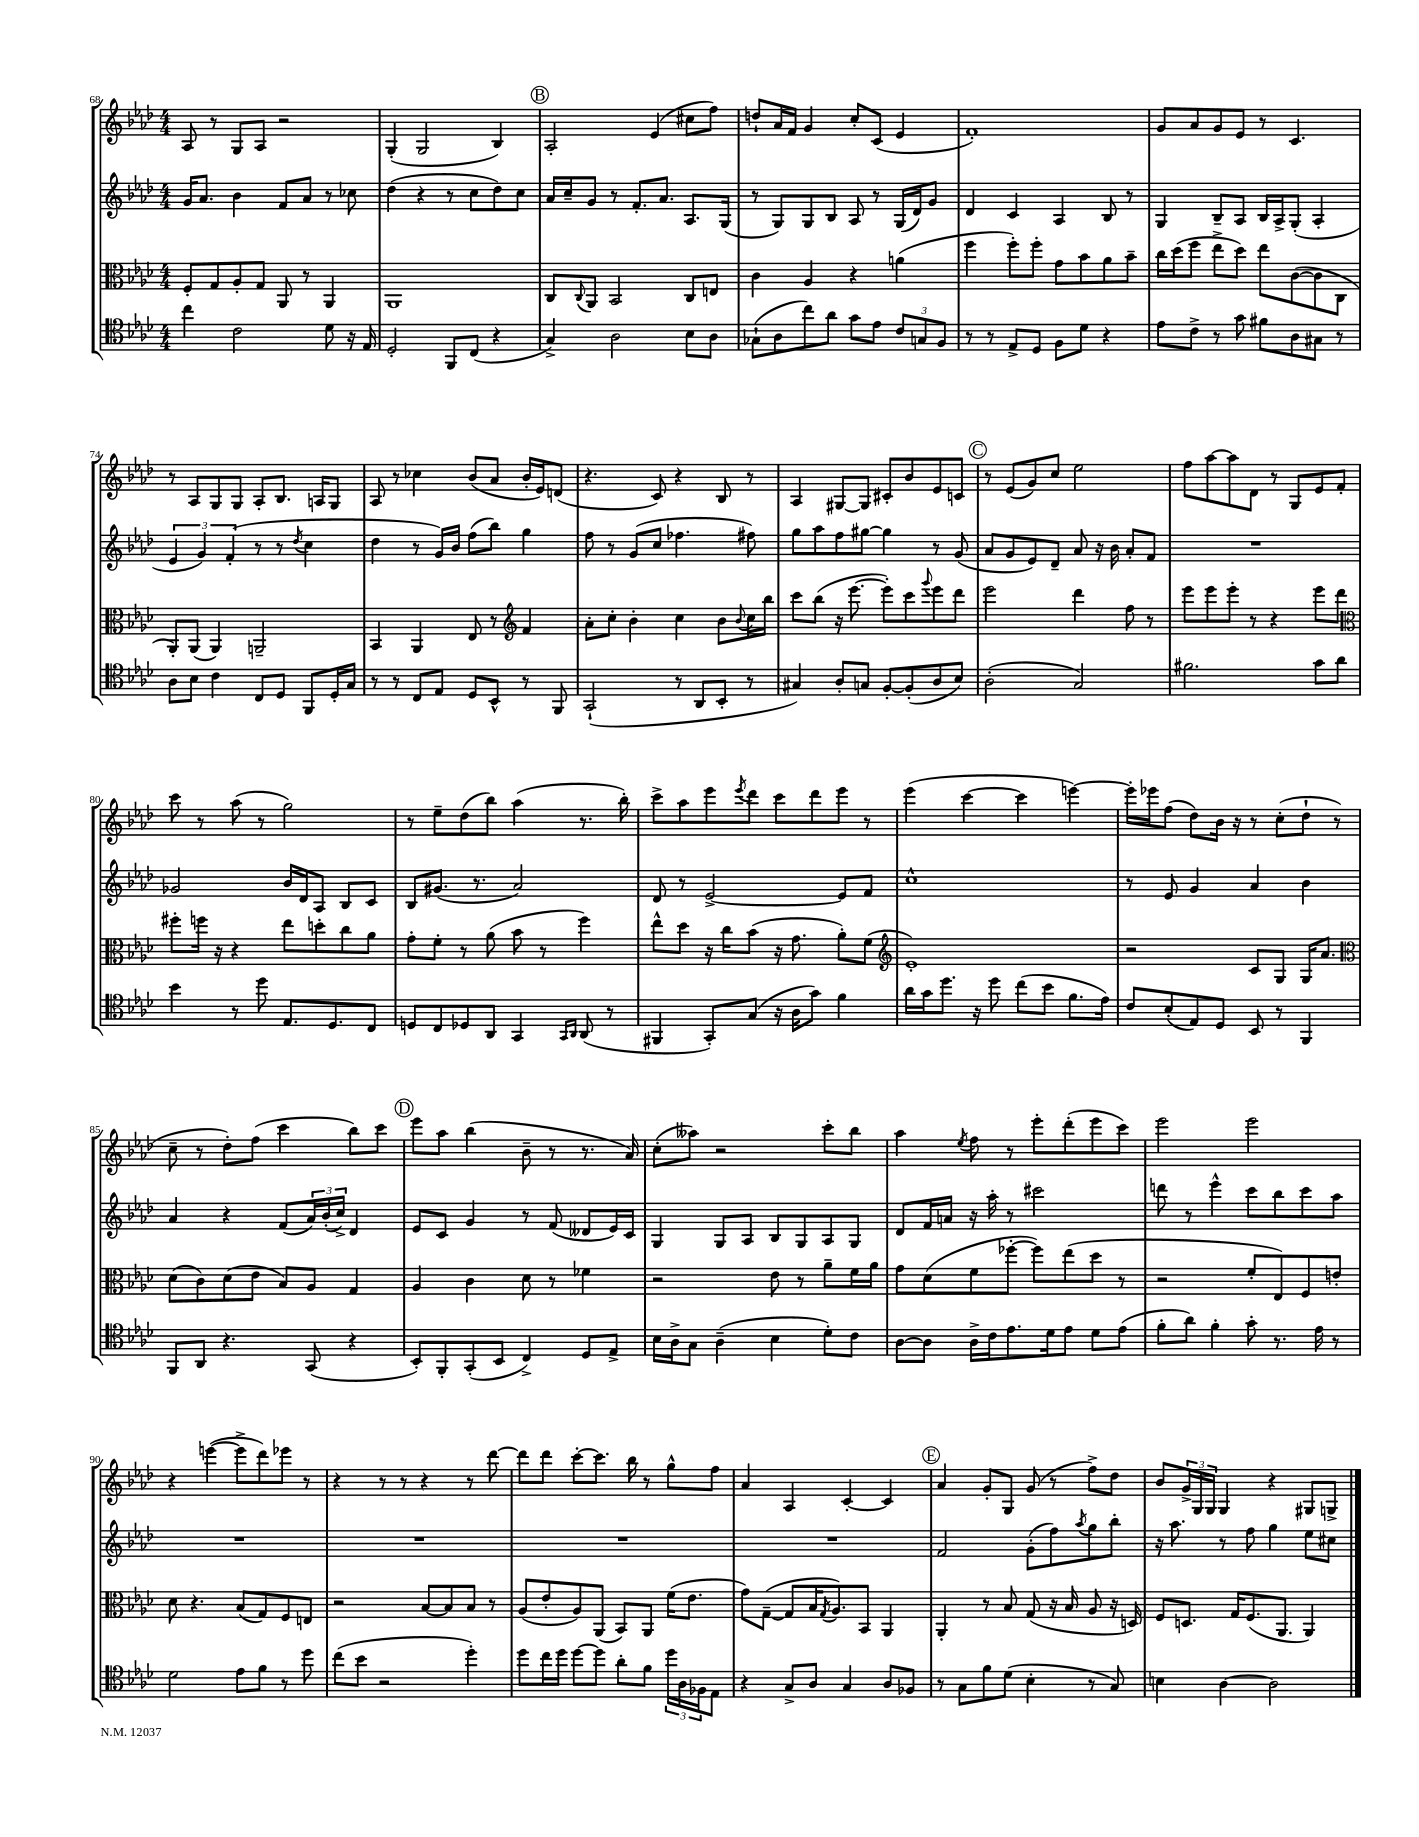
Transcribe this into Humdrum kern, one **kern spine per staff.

**kern	**kern	**kern	**kern
*part4	*part3	*part2	*part1
*staff4	*staff3	*staff2	*staff1
*clefC4	*clefC3	*clefG2	*clefG2
*k[b-e-a-d-]	*k[b-e-a-d-]	*k[b-e-a-d-]	*k[b-e-a-d-]
*M4/4	*M4/4	*M4/4	*M4/4
=68	=68	=68	=68
4cc\	8F'/L	16g/KL	8A-/
.	.	8.a-/J	.
.	8G/	.	8r
2c\	8A-'/	4b-\	8G/L
.	8G/J	.	8A-/J
.	8AA-/	8f/L	2r
.	8r	8a-/J	.
8d-\	4AA-/	8r	.
16r	.	8cc-X\	.
16E-/	.	.	.
=69	=69	=69	=69
2D-'/	1AA-	(4dd-\	(4G'/
.	.	4r	2G/
8FF/L	.	8r	.
(8C/J	.	8cc\L	.
4r	.	8dd-\)	4B-/)
.	.	8cc\J	.
!!LO:REH:place=s1:t=B
=70	=70	=70	=70
4G^/)	8C/L	16a-/LL	2A-'/
.	.	16cc~/J	.
.	8qqC/	.	.
.	8AA-/J	8g/J	.
2A-\	2BB-/	8r	.
.	.	8.f'/L	.
.	.	.	(4e-/
.	.	8.a-/J	.
8B-\L	8C/L	8.A-/L	8cc#X\L
8A-\J	8En/J	.	8ff\J)
.	.	(16G/Jk	.
=71	=71	=71	=71
(8G-X`\L	4c\	8r	8ddn`/L
8A-\	.	8G/L)	16a-/L
.	.	.	16f/JJ
8cc\)	4A-/	8G/	4g/
8a-\J	.	8B-/J	.
8g\L	4r	8A-/	8cc'/L
8e-\J	.	8r	(8c/J
12c/L	(4an\	(16G/LL	4e-/
.	.	16d-/J)	.
12Gn/	.	.	.
.	.	8g/J	.
12F/J	.	.	.
=72	=72	=72	=72
8r	4ff\	4d-/	1f')
8r	.	.	.
8E-^/L	8ff'\L)	4c/	.
8D-/J	8ff'\J	.	.
8F\L	8g\L	4A-/	.
8d-\J	8b-\	.	.
4r	8a-\	8B-/	.
.	8b-~\J	8r	.
=73	=73	=73	=73
8e-\L	16cc\LL	4G/	8g/L
.	(16dd-\J	.	.
8c^\J	8ff\J	.	8a-/
8r	8ee-^\L	8B-~/L	8g/
8g\	8dd-\J)	8A-/J	8e-/J
8f#X\L	8ee-\L	16B-/LL	8r
.	.	16A-^/J	.
8A-\	([8c\	(8G'/J	4.c/
8G#X\J	8c\]	4A-'/	.
8r	8C\J	.	.
!!LO:LB:g=z
=74	=74	=74	=74
8A-\L	8AA-'/L)	6e-/	8r
8B-\J	(8AA-/J	.	8A-/L
.	.	6g/)	.
4c\	4AA-/)	.	8G/
.	.	(6f'/	.
.	.	.	8G/J
8C/L	2AAn~/	8r	8A-'/L
8D-/J	.	8r	8.B-/J
.	.	8qdd-/	.
8FF/L	.	4cc\	.
.	.	.	16An/KL
16D-'/L	.	.	8G/J
16G/JJ	.	.	.
=75	=75	=75	=75
8r	4BB-/	4dd-\	8A-/
8r	.	.	8r
8C/L	4AA-/	8r	4cc-X\
8E-/J	.	16g/LL)	.
.	.	16b-/JJ	.
8D-/L	8E-/	(8ff\L	(8b-/L
8BB-^^/J	8r	8bb-\J)	8a-/J
*	*clefG2	*	*
8r	4f/	4gg\	16b-'/LL
.	.	.	16e-/J)
8FF/	.	.	(8dn/J
=76	=76	=76	=76
(2GG`/	8a-'\L	8ff\	4.r
.	8cc'\J	8r	.
.	4b-'\	(8g/L	.
.	.	8cc/J	8c/)
8r	4cc\	4.ff-X\	4r
8AA-/L	.	.	.
8BB-'/J	8b-\L	.	8B-/
.	8qqb-/	.	.
8r	16cc\L	8ff#X\)	8r
.	16bb-\JJ	.	.
=77	=77	=77	=77
4G#X/)	8ccc\L	8gg\L	4A-/
.	(8bb-\J	8aa-\	.
8A-'/L	16r	8ff\	[8G#X/L
.	[8.eee-\	.	.
8Gn/J	.	[8gg#X\J	8G#/J]
[8F'/L	8eee-'\L])	4gg#\]	8c#X'/L
(8F'/]	8ccc\	.	8b-/
.	8qqggg/	.	.
8A-/	8eee-\	8r	8e-/
8B-/J)	8ddd-\J	(8g/	8cn/J
!!LO:REH:place=s1:t=C
=78	=78	=78	=78
(2A-'\	2eee-\	8a-/L	8r
.	.	8g/	(8e-/L
.	.	8e-/)	8g/)
.	.	8d-~/J	8cc/J
2G/)	4ddd-\	8a-/	2ee-\
.	.	16r	.
.	.	16b-\	.
.	8ff\	8a-'/L	.
.	8r	8f/J	.
=79	=79	=79	=79
2.f#X\	8eee-\L	1r	8ff\L
.	8eee-\	.	[8aa-\
.	8eee-'\J	.	8aa-\]
.	8r	.	8d-\J
.	4r	.	8r
.	.	.	8G/L
8g\L	8eee-\L	.	8e-/
8a-\J	8ddd-\J	.	8f'/J
!!LO:LB:g=z
=80	=80	=80	=80
*	*clefC3	*	*
4b-\	8ff#X'\L	2g-X/	8ccc\
.	16ffn\Jk	.	8r
.	16r	.	.
8r	4r	.	(8aa-\
8dd-\	.	.	8r
8.E-/L	8ee-\L	16b-/LL	2gg\)
.	.	16d-/J	.
.	8ddn'\	8A-/J	.
8.D-/	.	.	.
.	8cc\	8B-/L	.
8C/J	8a-\J	8c/J	.
=81	=81	=81	=81
8Dn/L	8g'\L	8B-/L	8r
8C/	8f'\J	(8.g#X/J	8ee-~\L
8D-X/	8r	.	(8dd-\
.	.	8.r	.
8AA-/J	(8a-\	.	8bb-\J)
4GG/	8b-\	2a-/)	(4aa-\
.	8r	.	.
16qqGG/LL	.	.	.
16qqAA-/JJ	.	.	.
(8AA-/	4ff\)	.	8.r
8r	.	.	.
.	.	.	16bb-'\)
=82	=82	=82	=82
4FF#X/	8ee-^^\L	8d-/	8ccc^\L
.	8dd-\J	8r	8aa-\
8GG'/L)	16r	[2e-^/	8eee-\
.	16cc\KL	.	.
.	.	.	8qeee-/
(8G/J	(8b-\J	.	8ddd-\J
16r	16r	.	8ccc\L
16A-\KL	8.g\	.	.
8g\J)	.	.	8ddd-\
4f\	8a-'\L)	8e-/L]	8eee-\J
.	(8f\J	8f/J	8r
=83	=83	=83	=83
*	*clefG2	*	*
16a-\LL	1e-')	1cc^^	(4eee-\
16g\J	.	.	.
8.dd-\J	.	.	.
.	.	.	[4ccc\
16r	.	.	.
8dd-\	.	.	.
(8cc\L	.	.	4ccc\]
8b-\J	.	.	.
8.f\L	.	.	[4eeen\)
16e-\Jk)	.	.	.
=84	=84	=84	=84
8c/L	2r	8r	16eee'\LL]
.	.	.	16eee-X\J
(8B-'/	.	8e-/	(8ff\J
8E-/)	.	4g/	8dd-\L)
8D-/J	.	.	16b-\Jk
.	.	.	16r
8BB-/	8c/L	4a-/	8r
8r	8G/J	.	(8cc'\L
4FF/	16G/KL	4b-\	8dd-`\J
.	8.a-/J	.	.
.	.	.	8r
!!LO:LB:g=z
=85	=85	=85	=85
*	*clefC3	*	*
8FF/L	(8d-\L	4a-/	8cc~\
8AA-/J	8c\)	.	8r
4.r	(8d-\	4r	8dd-'\L)
.	8e-\J	.	(8ff\J
.	8B-/L)	(8f/L	4ccc\
(8GG/	8A-/J	24a-/L)	.
.	.	(24b-'/	.
.	.	24cc^/JJ)	.
4r	4G/	4d-/	8bb-\L)
.	.	.	8ccc\J
!!LO:REH:place=s1:t=D
=86	=86	=86	=86
8BB-'/L)	4A-/	8e-/L	8eee-\L
8FF'/	.	8c/J	8aa-\J
(8GG'/	4c\	4g/	(4bb-\
8BB-/J	.	.	.
4C^/)	8d-\	8r	8b-~\
.	8r	(8f/	8r
8D-/L	4f-X\	8d--X/L	8.r
8E-^/J	.	16e-/L)	.
.	.	16c/JJ	16a-/)
=87	=87	=87	=87
16B-\LL	2r	4G/	(8cc'\L
16A-^\J	.	.	.
8G\J	.	.	8aa--X\J)
(4A-~\	.	8G/L	2r
.	.	8A-/J	.
4B-\	8e-\	8B-/L	.
.	8r	8G/	.
8d-'\L)	8a-~\L	8A-/	8ccc'\L
8c\J	16f\L	8G/J	8bb-\J
.	16a-\JJ	.	.
=88	=88	=88	=88
[8A-\L	8g\L	8d-/L	4aa-\
8A-\J]	(8d-\	16f/L	.
.	.	16an/JJ	.
.	.	.	8qee-/
16A-^\LL	8f\	16r	8ff\
16c\J	.	16aa-'\	.
8.e-\	[8ff-X'\J	8r	8r
.	8ff-\L])	2ccc#X\	8eee-'\L
16d-\k	.	.	.
8e-\J	(8ee-\	.	(8ddd-'\
8d-\L	8dd-\J	.	8eee-\
(8e-\J	8r	.	8ccc\J)
=89	=89	=89	=89
8f'\L	2r	8dddn\	2eee-\
8a-\J)	.	8r	.
4f'\	.	4eee-^^\	.
8g'\	8f'/L	8ccc\L	2eee-\
8.r	8E-/)	8bb-\	.
.	8F/	8ccc\	.
16e-\	.	.	.
8r	8en'/J	8aa-\J	.
!!LO:LB:g=z
=90	=90	=90	=90
2d-\	8d-\	1r	4r
.	4.r	.	.
.	.	.	([4eeen\
8e-\L	(8B-/L	.	8eee^\L]
8f\J	8G/)	.	8ddd-\)
8r	8F/	.	8eee-X\J
8dd-\	8En/J	.	8r
=91	=91	=91	=91
(8cc\L	2r	1r	4r
8b-\J	.	.	.
2r	.	.	8r
.	.	.	8r
.	[8B-/L	.	4r
.	8B-/]	.	.
4dd-'\)	8B-/J	.	8r
.	8r	.	[8ddd-\
=92	=92	=92	=92
8dd-\L	(8A-/L	1r	8ddd-\L]
16cc\L	8e-'/	.	8ddd-\J
16dd-\JJ	.	.	.
[8dd-\L	8A-/)	.	[8ccc'\L
8dd-\J]	(8AA-/J	.	8.ccc\J]
8a-'\L	8BB-/L)	.	.
.	.	.	16bb-\
8f\J	8AA-/J	.	8r
24dd-\LL	(16f\KL	.	8gg^^\L
24A-\	.	.	.
.	8.e-\J	.	.
24F-X\J	.	.	.
8E-\J	.	.	8ff\J
=93	=93	=93	=93
4r	8g\L)	1r	4a-/
.	([8G~\J	.	.
8G^/L	8G/L]	.	4A-/
8A-/J	16B-/K	.	.
.	8qG/	.	.
.	8.A-/)	.	.
4G/	.	.	[4c'/
.	8BB-/J	.	.
8A-/L	4AA-/	.	4c/]
8F-X/J	.	.	.
!!LO:REH:place=s1:t=E
=94	=94	=94	=94
8r	4AA-'/	2f/	4a-/
8G\L	.	.	.
8f\	8r	.	8g'/L
(8d-\J	8B-/	.	8G/J
4B-'\	(8G/	(8g'\L	(8g/
.	16r	8ff\)	8r
.	16B-/	.	.
.	.	8qaa-/	.
8r	8A-/	8gg\	8ff^\L)
8G/)	16r	8bb-'\J	8dd-\J
.	16Dn/)	.	.
=95	=95	=95	=95
4Bn\	8F/L	16r	8b-/L
.	.	8.aa-\	.
.	8.Dn/J	.	24g^/L
.	.	.	24G/
.	.	.	24G/JJ
[4A-\	.	8r	4G/
.	16G/KL	.	.
.	(8.F/	8ff\	.
2A-\]	.	4gg\	4r
.	8.AA-/J	.	.
.	4AA-/)	8ee-\L	8G#X/L
.	.	8cc#X\J	8Gn^/J
==	==	==	==
*-	*-	*-	*-
